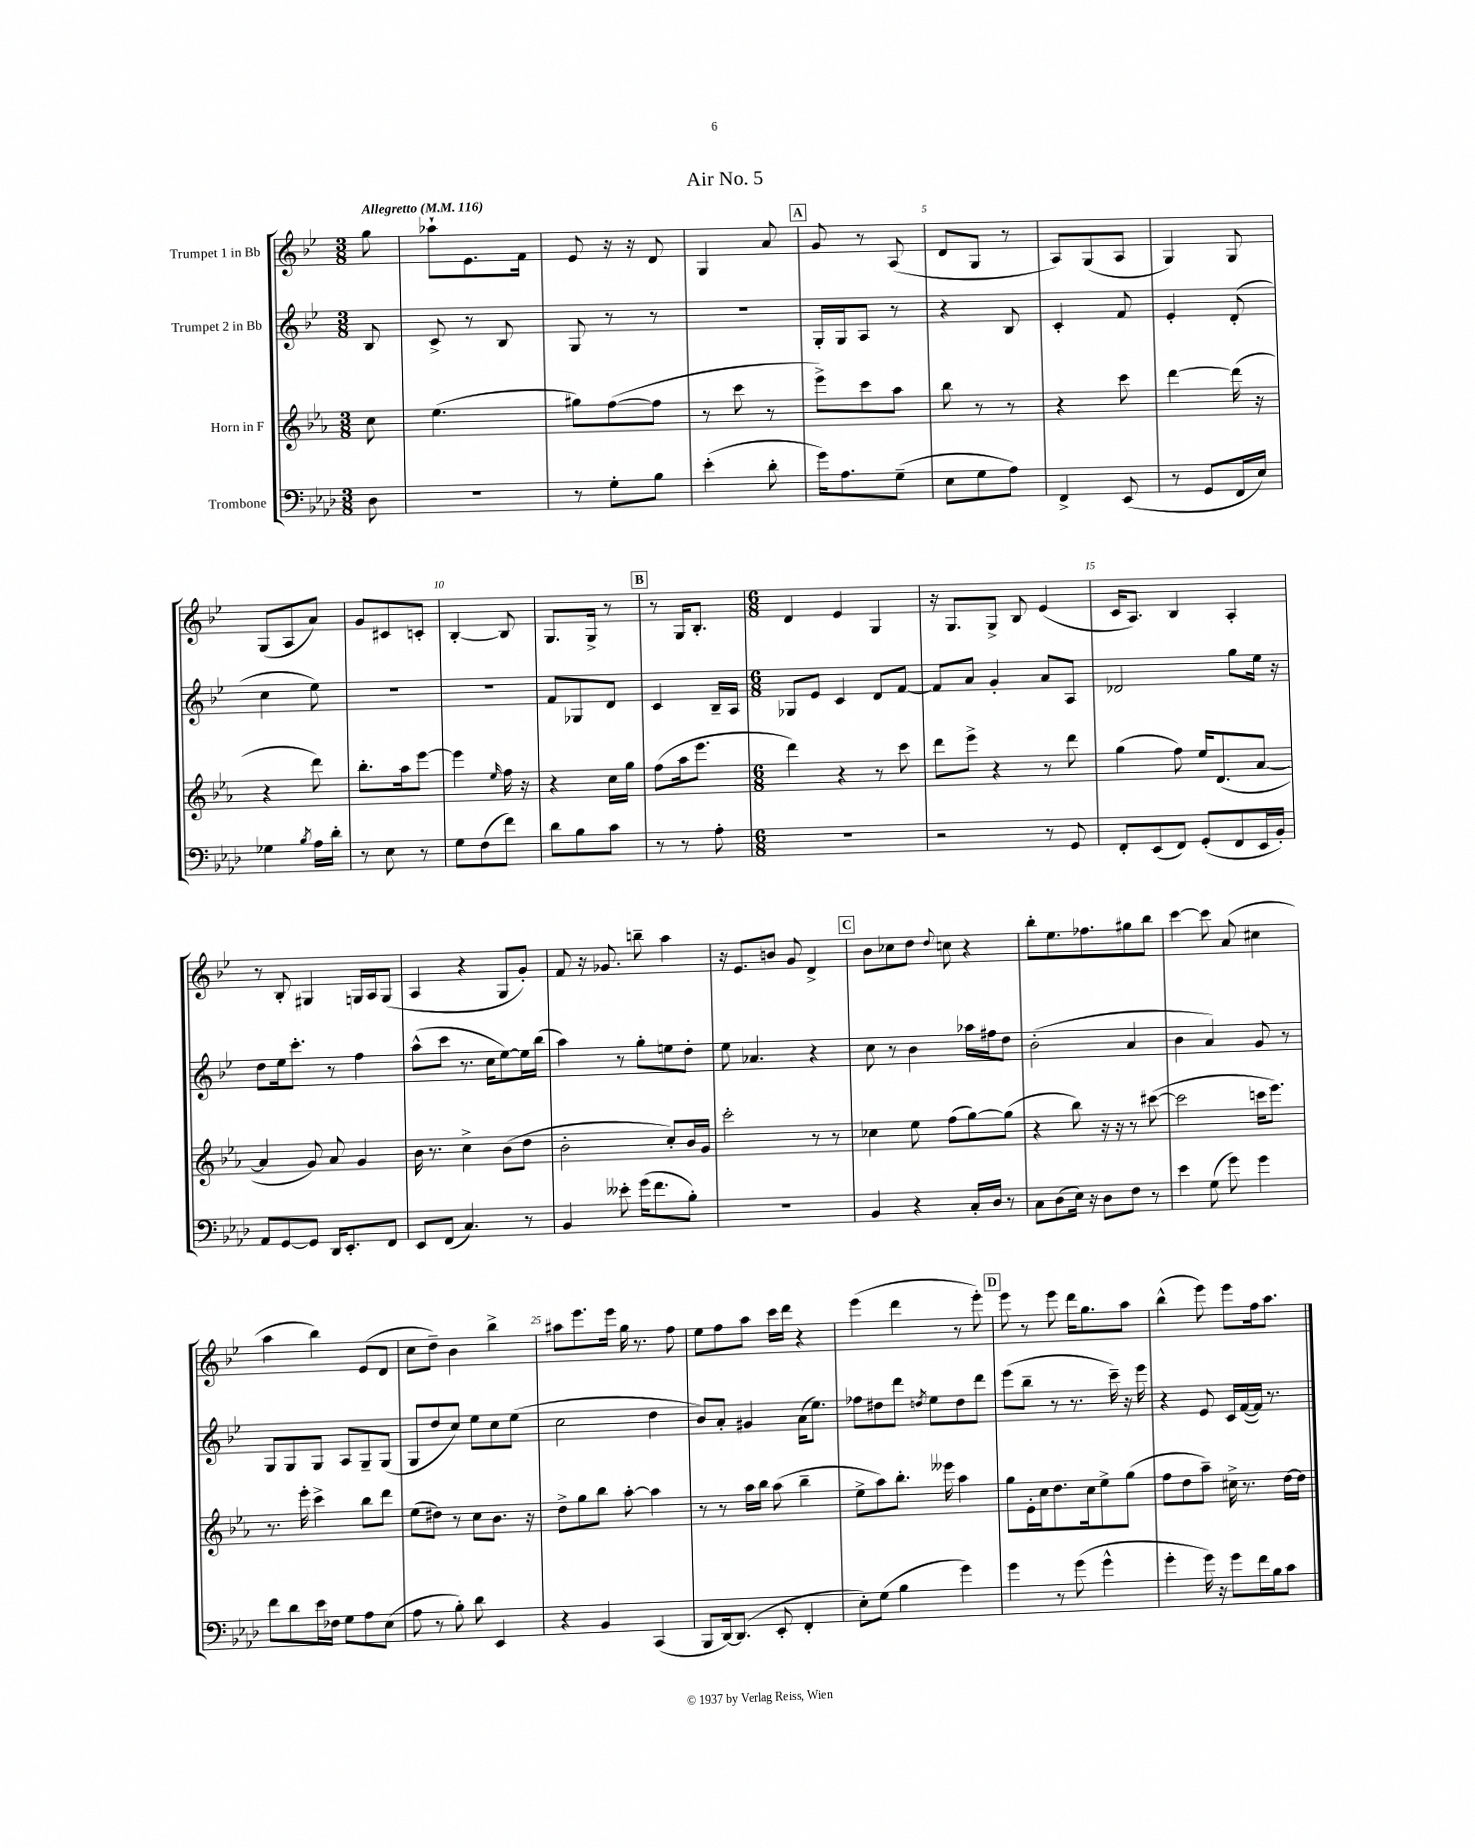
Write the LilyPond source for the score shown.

\header { title = "Air No. 5" }
<<
\new StaffGroup <<
\new Staff = "s0" \with { instrumentName = "Trumpet 1 in Bb" } {
    \clef treble \key bes \major \numericTimeSignature \time 3/8 \partial 8 \tempo "Allegretto" 4 = 116
    g''8 |
    aes''8-! ees'8. f'16 |
    ees'8 r16 r16 d'8 |
    g4 a'8 |
    \mark \markup { \box "A" } g'8 r8 a8( |
    d'8 g8 r8 |
    a8) g8( a8 |
    g4) g8 |
    g8( a8 a'8) |
    g'8 cis'8 c'8-. |
    bes4~-. bes8 |
    g8. g16-> r8 |
    \mark \markup { \box "B" } r8 g16 bes8.-. |
    \numericTimeSignature \time 6/8 d'4 ees'4 g4 |
    r16 g8. g8-> bes8 ees'4( |
    c'16 a8.) bes4 a4-. |
    r8 bes8-. gis4 g16 a16 g8( |
    a4 r4 g8 g'8-.) |
    f'8 r16 ges'8. b''8-- a''4 |
    r16 ees'8. b'8 g'8 d'4-> |
    \mark \markup { \box "C" } bes'8 ces''8 d''8 \appoggiatura { d''8 } c''8 r4 |
    bes''8-. ees''8. fes''8. gis''8 bes''8 |
    c'''4~ c'''8 a'8( cis''4 |
    a''4 bes''4) ees'8( d'8 |
    c''8 d''8--) bes'4 bes''4-> |
    ais''8 ees'''8. ees'''16 g''16 r8. f''8 |
    ees''8 f''8 a''8 c'''16 d'''16 r4 |
    ees'''4( d'''4 r8 ees'''8-.) |
    \mark \markup { \box "D" } ees'''8 r8 ees'''8 d'''16 g''8. a''8 |
    bes''4-^( ees'''8) ees'''8 f''16 a''8. \bar "|." |
}
\new Staff = "s1" \with { instrumentName = "Trumpet 2 in Bb" } {
    \clef treble \key bes \major \numericTimeSignature \time 3/8 \partial 8
    bes8 |
    c'8-> r8 bes8 |
    g8 r8 r8 |
    R4. |
    \mark \markup { \box "A" } g16-. g16 a8 r8 |
    r4 bes8 |
    c'4-. f'8 |
    ees'4-. d'8-.( |
    c''4 ees''8) |
    R4. |
    R4. |
    f'8 ges8 d'8 |
    \mark \markup { \box "B" } c'4 bes16-- a16 |
    \numericTimeSignature \time 6/8 ges8 ees'8 c'4 d'8 f'8~ |
    f'8 a'8 g'4-. a'8 a8 |
    des'2 g''8 ees''16 r16 |
    d''8 ees''16 c'''8.-. r8 f''4 |
    a''8-^( c'''8 r8. c''16 ees''8~) ees''16 bes''16( |
    a''4) r8 g''8-. e''8 d''8-. |
    ees''8 aes'4. r4 |
    \mark \markup { \box "C" } c''8 r8 bes'4 aes''16 fis''16 d''8 |
    bes'2-.( a'4 |
    bes'4 a'4) g'8 r8 |
    g8 g8 g8 a8 g8-- g8( |
    g8 d''8 c''8) ees''8 c''8 ees''8( |
    c''2 d''4 |
    bes'8) a'8-. gis'4 a'16( ees''8.) |
    fes''8 dis''8 d'''8 \acciaccatura { d''8 } ees''8 d''8 d'''8 |
    \mark \markup { \box "D" } ees'''8( bes''8-- r8 r8. c'''16--) r16 ees'''16 |
    r4 ees'8 c'16 f'16~( f'16) r8. \bar "|." |
}
\new Staff = "s2" \with { instrumentName = "Horn in F" } {
    \clef treble \key ees \major \numericTimeSignature \time 3/8 \partial 8
    c''8 |
    ees''4.( |
    gis''8) f''8~( f''8 |
    r8 c'''8 r8 |
    \mark \markup { \box "A" } ees'''8->) c'''8 aes''8 |
    bes''8 r8 r8 |
    r4 c'''8 |
    d'''4~ d'''16( r16 |
    r4 d'''8) |
    bes''8.-. aes''16 ees'''8~ |
    ees'''4 \grace { ees''16 } f''16 r16 |
    r4 c''16 g''16 |
    \mark \markup { \box "B" } f''8( aes''16 ees'''8. |
    \numericTimeSignature \time 6/8 d'''4) r4 r8 c'''8 |
    d'''8 ees'''8-> r4 r8 d'''8 |
    g''4( f''8) ees''16 d'8.( aes'8~ |
    aes'4 g'8) aes'8 g'4 |
    bes'16 r8. c''4-> bes'8( d''8 |
    bes'2-. c''8-.) bes'16 g'16 |
    c'''2-. r8 r8 |
    \mark \markup { \box "C" } ces''4 ees''8 f''8( g''8~) g''8( |
    r4 bes''8) r16 r16 r8 cis'''8~( |
    cis'''2 c'''16 ees'''8.) |
    r8. ees'''16-. c'''4-> bes''8 d'''8 |
    ees''8( dis''8) r8 c''8 bes'8. r16 |
    d''8-> g''8 bes''8 aes''8~-. aes''4 |
    r8 r8 aes''16 bes''16 aes''8( bes''4-- |
    ees''8-> aes''8) bes''8.-. eeses'''16 aes''4 |
    \mark \markup { \box "D" } g''8 ees'16-. c''16 d''8. c''16 ees''8-> g''8( |
    f''8 d''8 aes''8--) cis''16-> r8. d''16~ d''16 \bar "|." |
}
\new Staff = "s3" \with { instrumentName = "Trombone" } {
    \clef bass \key aes \major \numericTimeSignature \time 3/8 \partial 8
    des8 |
    R4. |
    r8 g8-. bes8 |
    ees'4-.( des'8-. |
    \mark \markup { \box "A" } g'16) aes8. g8--( |
    ees8 g8 aes8) |
    f,4-> ees,8( |
    r8 g,8 f,16 ees16) |
    ges4 \acciaccatura { bes8 } aes16 des'16-. |
    r8 ees8 r8 |
    g8 f8( f'8) |
    des'8 bes8 c'8 |
    \mark \markup { \box "B" } r8 r8 aes8-. |
    \numericTimeSignature \time 6/8 R2. |
    r2 r8 g,8 |
    f,8-. ees,8( f,8) g,8-.( f,8 ees,16 bes,16-.) |
    aes,8 g,8~ g,8 des,16 ees,8.-. f,8 |
    ees,8 f,8( c4.) r8 |
    bes,4 eeses'8-. g'16( f'8. bes8-.) |
    R2. |
    \mark \markup { \box "C" } bes,4 r4 c16-. des16 r8 |
    c8 des8( ees16) r16 des8 f8 r8 |
    ees'4 g8( g'8) g'4 |
    f'8 des'8 ees'16 fes16 g8 aes8 ees8( |
    aes8 r8 bes8-.) des'8 ees,4 |
    r4 bes,4 c,4( |
    bes,,8 des,16~) des,8.( ees,8-. f,4-. |
    ees8-.) g8( bes4 g'4) |
    \mark \markup { \box "D" } g'4 r8 g'8( g'4-^ |
    g'4-. g'16) r16 g'8 f'16 bes16 c'8 \bar "|." |
}
>>
>>
\layout { \context { \Score \override BarNumber.break-visibility = ##(#f #t #t) barNumberVisibility = #(every-nth-bar-number-visible 5) } }
